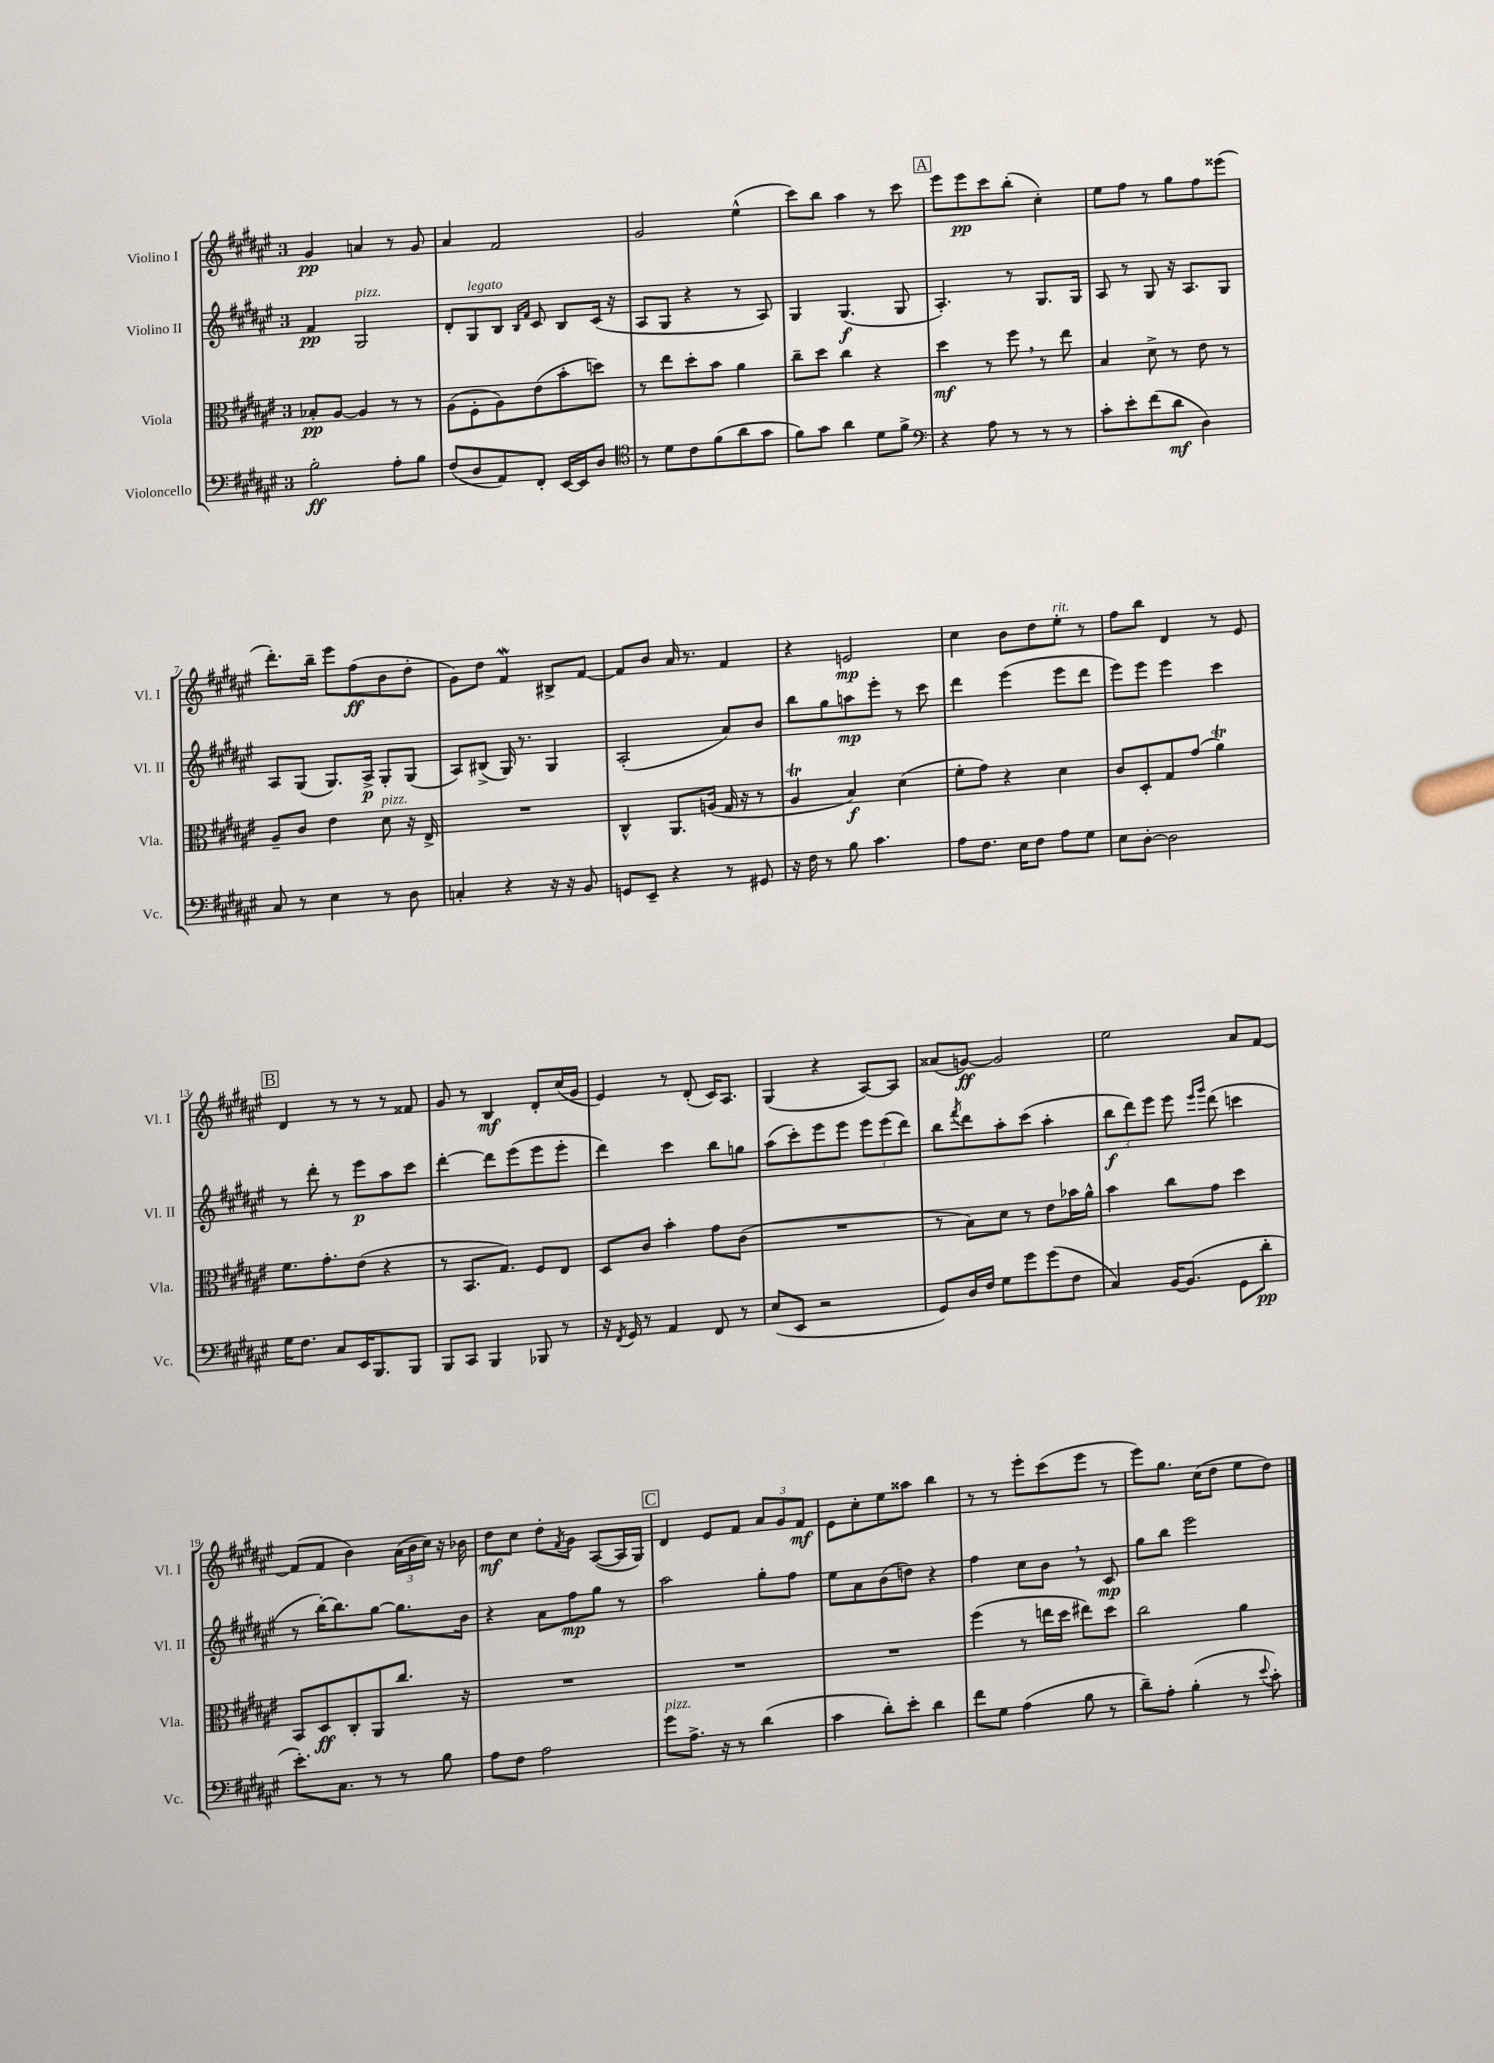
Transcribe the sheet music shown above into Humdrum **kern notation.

**kern	**kern	**kern	**kern
*staff4	*staff3	*staff2	*staff1
*clefF4	*clefC3	*clefG2	*clefG2
*k[f#c#g#d#a#e#]	*k[f#c#g#d#a#e#]	*k[f#c#g#d#a#e#]	*k[f#c#g#d#a#e#]
*M3/4	*M3/4	*M3/4	*M3/4
2B'	8B-'	4f#	4g#
.	[8A#	.	.
.	4A#]	2G#	4a
8A#'	8r	.	8r
8B	8r	.	8g#
=	=	=	=
(8F#	(8A#	8d#'	4a#
8D#	8F#'	8G#	.
8AA#)	8A#)	8B	2f#
.	.	16qqB	.
.	.	16qqf#	.
8FF#'	(8e#	8c#	.
[16EE#	8b'	8B	.
16EE#]	.	.	.
8D#	8dd)	(16c#	.
.	.	16r	.
=	=	=	=
*clefC4	*	*	*
8r	8r	8A#	2g#
8d#	8ee#	8G#	.
8c#	8dd#'	4r	.
(8f#	8b	.	.
8a#	4a#	8r	(4ee#^^
8g#	.	8A#)	.
=	=	=	=
8f#)	8cc#~	4G#	8ccc#)
8g#	8dd#	.	8bb
4a#	4cc#	(4.G#	4aa#
8d#	4r	.	8r
8f#^	.	8G#	8ccc#
=	=	=	=
*clefF4	*	*	*
4r	4dd#	4.A#')	8eee#
.	.	.	8eee#
8A#	8r	.	8ccc#
8r	8ff#	8r	(8bb'
8r	8r	8.G#	4cc#')
8r	8ee#	.	.
.	.	16G#	.
=	=	=	=
8c#'	4B	8A#	8ee#
8e#'	.	8r	8ff#
(8f#	8d#^	8G#	8r
8d#	8r	16r	8gg#
.	.	8.A#	.
4D#)	8e#	.	8ff#
.	8r	8G#	(8eee##
=	=	=	=
8C#	8A#~	8A#	8.ddd#')
8r	8c#	(8G#	.
.	.	.	16bb~
4E#	4e#	8.G#)	8eee#
.	.	.	(8ff#
.	.	16A#^	.
8r	8d#	8G#'	8b
8D#	16r	(8G#	8dd#'
.	16E#^	.	.
=	=	=	=
4C'	2.r	8A#)	8g#)
.	.	(8B#^	8dd#
4r	.	16G#)	4f#
.	.	8.r	.
16r	.	4G#	8B#^
16r	.	.	.
8BB	.	.	[8f#
=	=	=	=
8GG	4C#^^	(2A#'	8f#]
8EE#~	.	.	8b
4r	8.AA#	.	16a#
.	.	.	8.r
.	(16A	.	.
8r	16G#	8a#)	4f#
.	16r	.	.
8GG#	8r	8b	.
=	=	=	=
16r	4A#	8bb	4r
16F#	.	.	.
8r	.	8gg#	.
8B	4B)	8aa	2e
4.c#	.	8eee#'	.
.	(4d#	8r	.
.	.	8ccc#	.
=	=	=	=
8A#	8f#'	4ddd#	4cc#
8.F#	8g#)	.	.
.	4r	(4eee#	8b
16E#	.	.	.
8F#	.	.	8dd#
8A#	4d#	8eee#	8ee#'
8G#	.	8ddd#	8r
=	=	=	=
8E#	8c#	8eee#)	8ff#
[8D#'	8D#'	8eee#	8bb
2D#]	8G#	4eee#	4d#
.	(8g#	.	.
.	4a#)	4ccc#	8r
.	.	.	8e#
=	=	=	=
16G#	8.f#	8r	4d#
8.F#	.	.	.
.	.	8ddd#'	.
.	8.g#'	.	.
8C#	.	8r	8r
16EE#	(8e#	8eee#	8r
8.BBB	.	.	.
.	4r	8aa#	8r
8BBB	.	8ccc#	8f##
=	=	=	=
8BBB	8r	[4ddd#'	8g#
8CC#	8.BB	.	8r
4BBB	.	8ddd#]	4B
.	8.G#)	.	.
.	.	(8eee#	.
8BBB-	8F#	8eee#	8d#'
8r	8E#	8eee#'	(16cc#
.	.	.	16g#
=	=	=	=
16r	8D#	4ddd#)	4e#)
8qFF#	.	.	.
16GG#	.	.	.
8r	8c#	.	.
4AA#	4b'	4ccc#	8r
.	.	.	(8d#'
8FF#	8g#	8bb	16c#)
.	.	.	8.A#
8r	(8c#	8gg	.
=	=	=	=
(8E#	2.r	(8aa#	(4G#
8EE#	.	8ccc#')	.
2r	.	8eee#	4r
.	.	8eee#	.
.	.	12eee#	[8A#)
.	.	(12eee#	.
.	.	.	8A#]
.	.	12ddd#)	.
=	=	=	=
8GG#)	8r	8bb	(8a##
.	.	8qfff#	.
16D#	8B)	8ddd#	[8g)
16F#	.	.	.
8G#	8d#	8aa#'	2g]
8g#	8r	(8ccc#	.
(8g#	8e#	4aa#'	.
8F#	16b-	.	.
.	16a#^^	.	.
=	=	=	=
4C#)	4b	12bb	2ee#
.	.	12ddd#)	.
.	.	12eee#	.
[16BB	8cc#	8eee#	.
(8.BB]	.	.	.
.	.	16qqeee#	.
.	.	16qqggg#	.
.	8g#	(8ddd#	.
8GG#	4dd#	4ccc	8a#
8d#'	.	.	[8f#
=	=	=	=
8.e#')	8BB	8r	(8f#]
.	8D#	[16bb')	8f#
8.C#	.	8.bb]	.
.	8C#'	.	4b)
8r	8AA#	[8gg#	.
8r	8.cc#	8.gg#]	(24a#
.	.	.	24b
.	.	.	24cc#)
8B	.	.	16r
.	16r	16b	16b-
=	=	=	=
8A#	2.r	4r	8dd#
8F#	.	.	8cc#
2A#	.	8a#	8dd#'
.	.	.	8qf#
.	.	8ff#	8g#
.	.	8gg#	([8A#
.	.	8r	16A#]
.	.	.	16G#)
=	=	=	=
8g#	2.r	2aa#	4d#
8.A#^	.	.	.
.	.	.	8e#
16r	.	.	.
8r	.	.	8f#
(4d#	.	8gg#'	12a#
.	.	.	12g#
.	.	8ff#	.
.	.	.	12f#
=	=	=	=
4c#	2.r	8ee#	8e#
.	.	8a#	8cc#'
8d#')	.	(8b	8ee#
8e#'	.	8dd)	8aa##
4d#	.	4r	4bb
=	=	=	=
8f#	(4ff#	4ff#	8r
8G#	.	.	8r
(4A#	8r	8cc#	8eee#'
.	16ee	8b	(8ccc#
.	16dd#	.	.
8B	8ee#)	8r	8eee#
8r	8dd#	8c#	8r
=	=	=	=
8d#~)	2cc#	8gg#	8eee#)
8A#'	.	8bb	8.gg#
(4B'	.	2eee#	.
.	.	.	(16cc#
.	.	.	8dd#
8r	4a#	.	8ee#
8qqe#	.	.	.
8c#')	.	.	8dd#)
==	==	==	==
*-	*-	*-	*-
